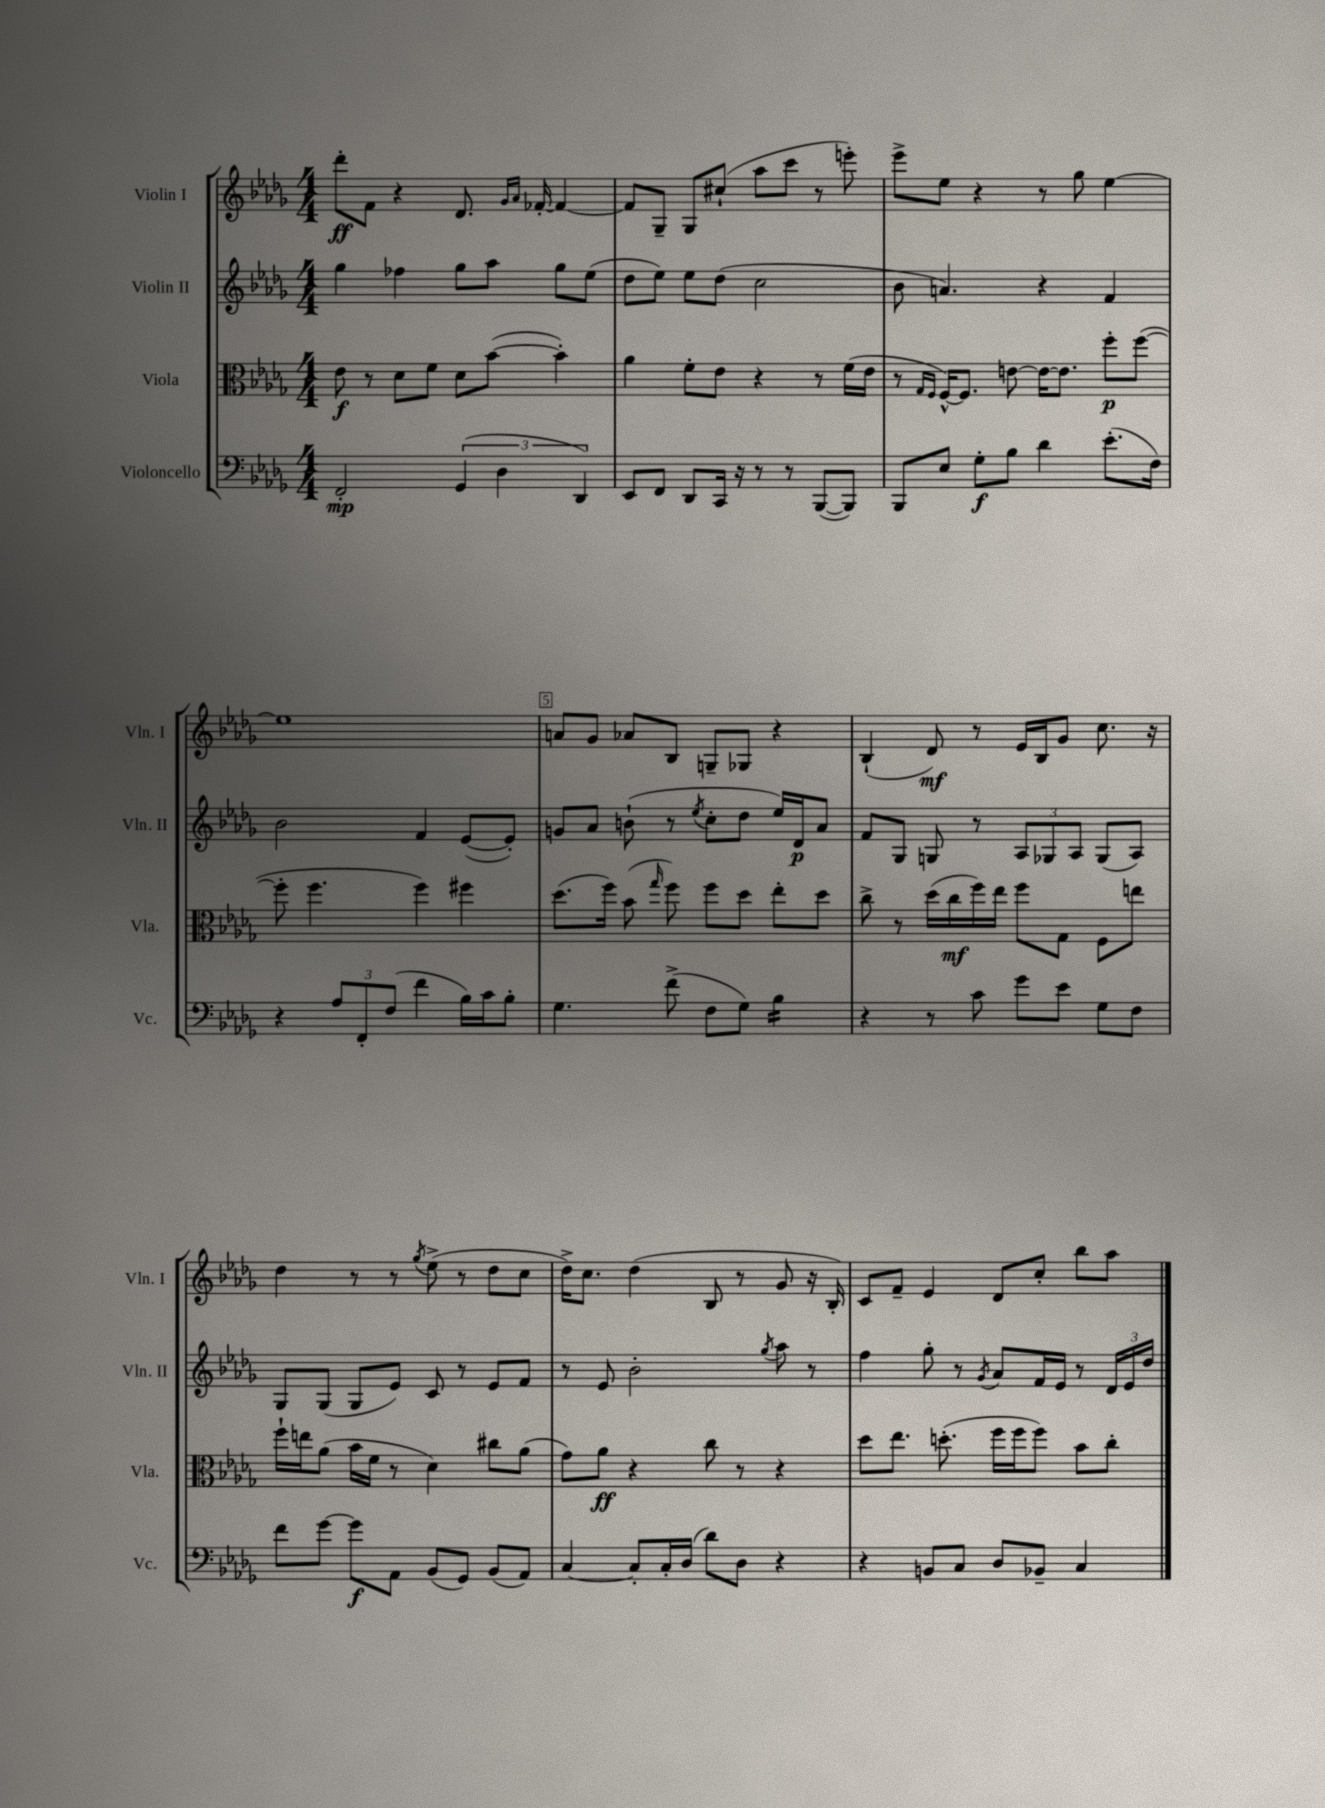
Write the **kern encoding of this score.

**kern	**kern	**kern	**kern
*staff4	*staff3	*staff2	*staff1
*clefF4	*clefC3	*clefG2	*clefG2
*k[b-e-a-d-g-]	*k[b-e-a-d-g-]	*k[b-e-a-d-g-]	*k[b-e-a-d-g-]
*M4/4	*M4/4	*M4/4	*M4/4
2FF'	8e-	4gg-	8ddd-'
.	8r	.	8f
.	8d-	4ff-	4r
.	8f	.	.
(6GG-	8d-	8gg-	8.d-
.	([8b-	8aa-	.
6D-	.	.	.
.	.	.	16qqg-
.	.	.	16qqa-
.	.	.	[16f-'
.	4b-'])	8gg-	4f-_
6DD-)	.	.	.
.	.	(8ee-	.
=	=	=	=
8EE-	4a-	8dd-	8f-]
8FF	.	8ee-)	8G-~
8DD-	8f'	8ee-	8G-
16CC	8e-	(8dd-	(8cc#`
16r	.	.	.
8r	4r	2cc	8aa-
8r	.	.	8ccc
([8BBB-	8r	.	8r
8BBB-])	(16f	.	8eee')
.	16e-	.	.
=	=	=	=
8BBB-	8r	8b-	8eee-^
.	16qqG-	.	.
.	16qqF	.	.
8E-	[16F^^)	4.a)	8ee-
.	8.F]	.	.
8G-'	.	.	4r
8B-	[8e	.	.
4d-	16e_	4r	8r
.	8.e]	.	.
.	.	.	8gg-
(8.e-'	8ff'	4f	[4ee-
.	([8ff	.	.
16F)	.	.	.
=	=	=	=
4r	8ff']	2b-	1ee-]
.	4.ff	.	.
12A-	.	.	.
12FF'	.	.	.
(12F	.	.	.
4f	4ff)	4f	.
16B-)	4ff#	([8e-	.
16c	.	.	.
8B-'	.	8e-'])	.
=	=	=	=
4.G-	(8.dd-	8g	8a
.	.	8a-	8g-
.	16ff)	.	.
.	(8b-	(8b`	8a-
.	16qqgg-	.	.
(8f^	8ff)	8r	8B-
.	.	8qee-	.
8F	8ff	8cc'	8G~
8G-)	8dd-	8dd-	8G-
4B-	8ee-'	16ee-)	4r
.	.	16d-	.
.	8dd-	8a-	.
=	=	=	=
4r	8cc^	8f	(4B-`
.	8r	8G-	.
8r	(16dd-	8G	8d-)
.	16cc	.	.
8c	16ff)	8r	8r
.	16ee-	.	.
8g-	8ff	12A-	16e-
.	.	.	16B-
.	.	12G-	.
8e-	8G-	.	8g-
.	.	12A-	.
8G-	8F	(8G-	8.cc
8F	8ee	8A-)	.
.	.	.	16r
=	=	=	=
8f	16ff`	8G-	4dd-
.	16ee	.	.
[8g-	(8a-	(8G-	.
8g-]	16b-	8G-	8r
.	16f	.	.
8AA-	8r	8e-)	8r
.	.	.	8qgg-
(8BB-	4d-)	8c	(8ee-^
8GG-)	.	8r	8r
(8BB-	8cc#	8e-	8dd-
8AA-)	(8a-	8f	8cc
=	=	=	=
[4C	8g-)	8r	16dd-^)
.	.	.	8.cc
.	8a-	8e-	.
8C']	4r	2b-'	(4dd-
16C'	.	.	.
(16D-	.	.	.
8d-)	8cc	.	8B-
8D-	8r	.	8r
.	.	8qgg-	.
4r	4r	8aa-	8g-
.	.	8r	16r
.	.	.	16B-')
=	=	=	=
4r	8dd-	4ff	8c
.	8.ee-	.	8f~
8BB	.	8gg-'	4e-
.	(8.dd'	.	.
8C	.	8r	.
.	.	8qg-	.
8D-	16ff	8a-	8d-
.	16ff	.	.
8BB-~	8ff)	16f	8cc'
.	.	16e-	.
4C	8b-	8r	8bb-
.	8cc'	24d-	8aa-
.	.	24e-	.
.	.	24dd-	.
==	==	==	==
*-	*-	*-	*-
